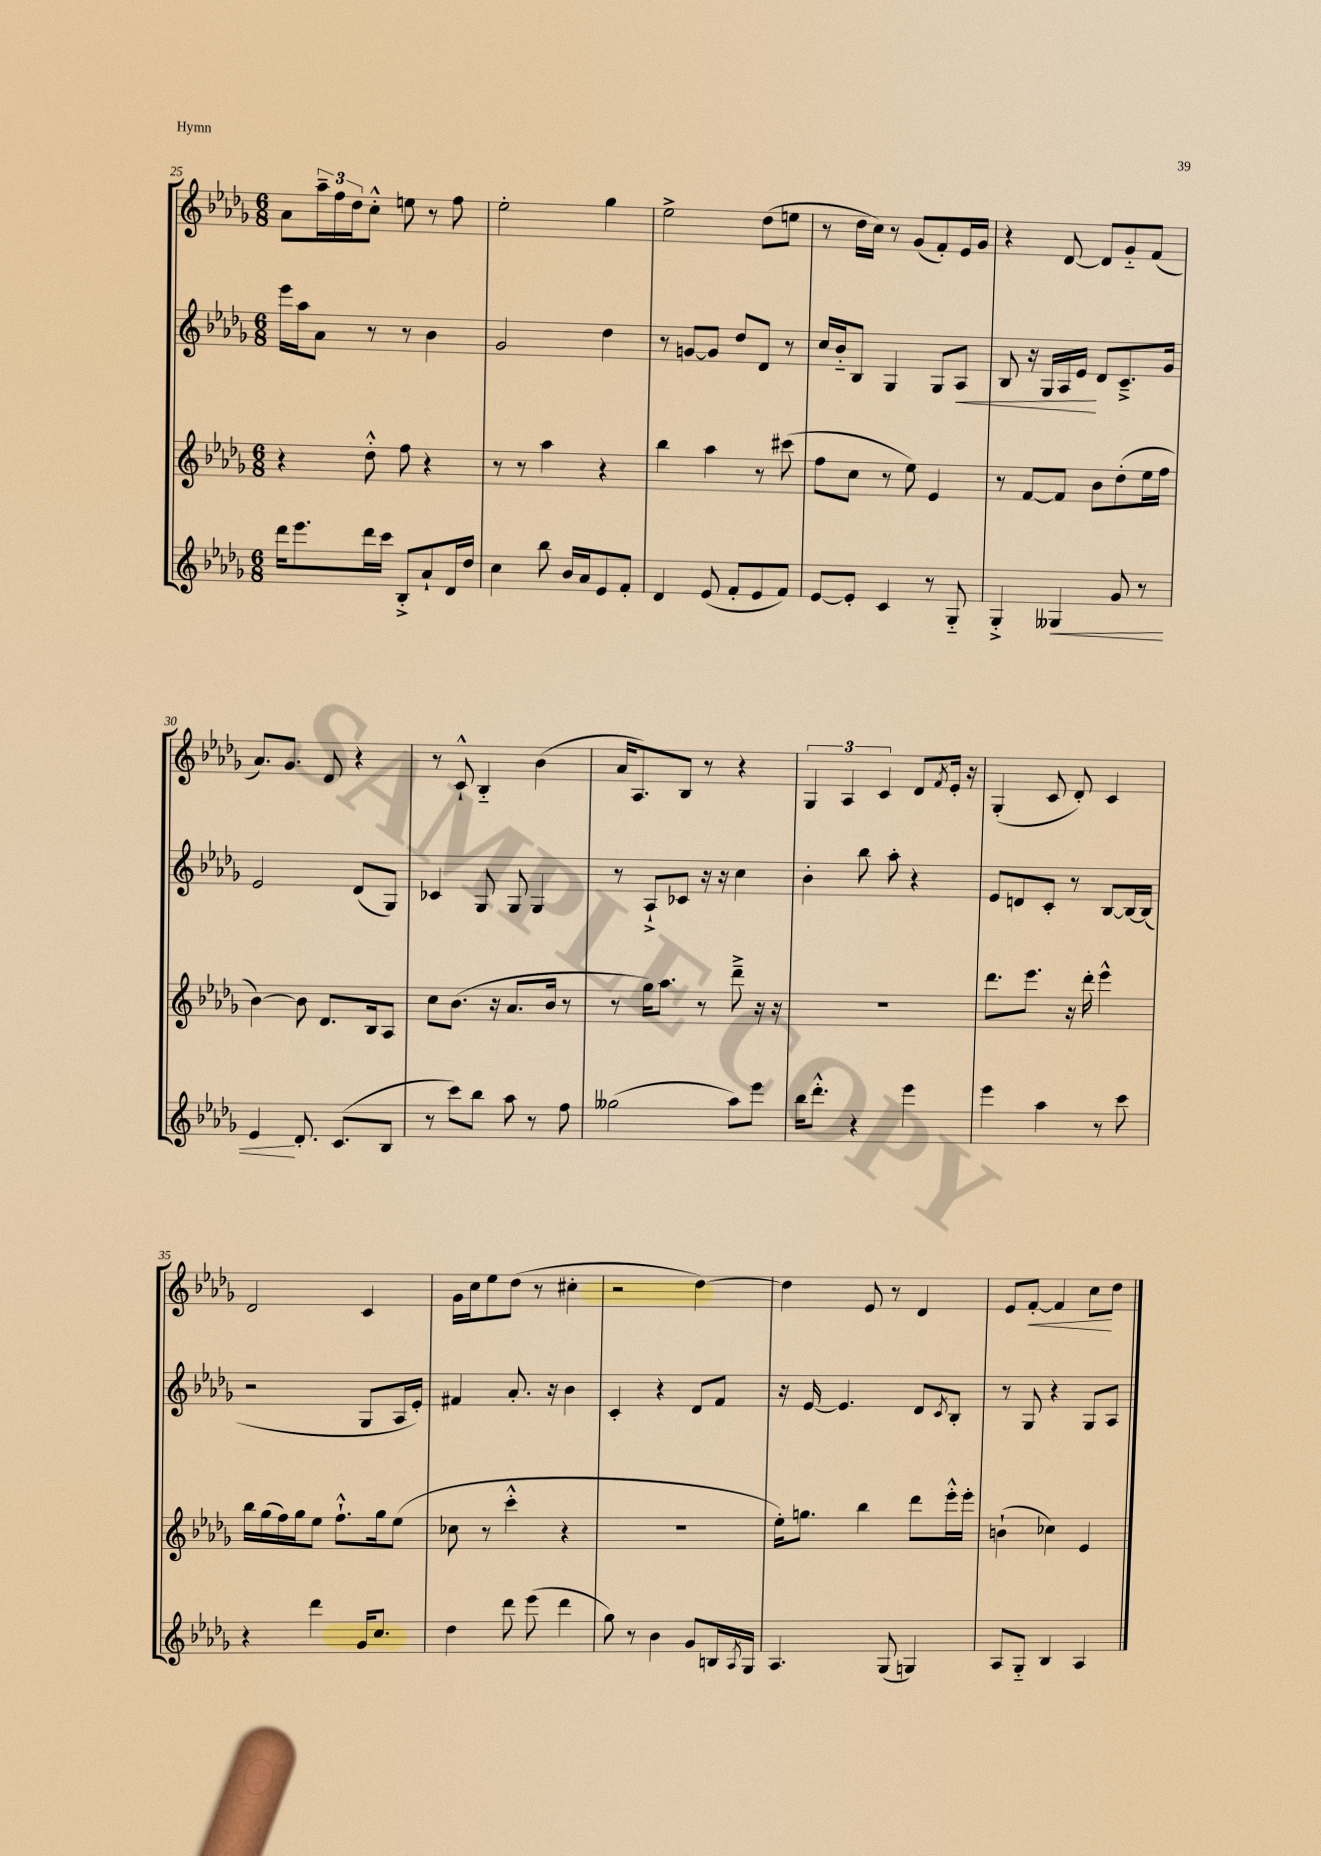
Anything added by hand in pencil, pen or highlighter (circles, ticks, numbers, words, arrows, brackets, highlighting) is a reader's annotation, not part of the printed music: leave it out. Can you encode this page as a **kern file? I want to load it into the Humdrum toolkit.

**kern	**kern	**kern	**kern
*staff4	*staff3	*staff2	*staff1
*clefG2	*clefG2	*clefG2	*clefG2
*k[b-e-a-d-g-]	*k[b-e-a-d-g-]	*k[b-e-a-d-g-]	*k[b-e-a-d-g-]
*M6/8	*M6/8	*M6/8	*M6/8
16ddd-	4r	16eee-	8a-
8.eee-	.	16aa-	.
.	.	8a-	24aa-~
.	.	.	24ff
.	.	.	24dd-
16ddd-	8dd-'^^	8r	8cc'^^
16ccc	.	.	.
8B-'^	8ff	8r	8ee
8a-`	4r	4b-	8r
16d-	.	.	8ff
16dd-	.	.	.
=	=	=	=
4cc	8r	2g-	2ee-'
.	8r	.	.
8bb-	4aa-	.	.
16b-	.	.	.
16a-	.	.	.
8e-	4r	4dd-	4gg-
8f'	.	.	.
=	=	=	=
4d-	4bb-	8r	2ee-^
.	.	[8g	.
(8e-	4aa-	8g]	.
8f'	.	8dd-	.
8e-	8r	8d-	(8dd-
8f)	(8ccc#	8r	8ee
=	=	=	=
[8e-	8ff	16cc	8r
.	.	16b-'~	.
8e-']	8cc	8B-	16dd-
.	.	.	16cc)
4c	8r	4G-	8r
.	8ee-)	.	(8g-
8r	4e-	8G-	8f')
8G-'~	.	8A-	16e-
.	.	.	16g-
=	=	=	=
4G-'^	8r	8B-	4r
.	[8f	16r	.
.	.	16G-	.
4G--	8f]	16A-	[8d-
.	.	16e-	.
.	8b-	8d-	8d-]
8g-	(8dd-'	8.c~^	8g-'~
8r	16ee-	.	(8f
.	16ff	16g-	.
=	=	=	=
4e-	[4b-)	2e-	8.a-)
.	.	.	8.g-
8.d-'	8b-]	.	.
.	8.d-	.	8d-
(8.c	.	.	.
.	.	(8d-	4r
.	16B-	.	.
8B-	8A-	8G-)	.
=	=	=	=
8r	8cc	4c-	8r
8ccc)	(8.b-	.	8c`^^
8bb-	.	8G-	4B-'~
.	16r	.	.
8aa-	8.a-	8G-	.
8r	.	4G-	(4b-
.	16b-	.	.
8ff	8r	.	.
=	=	=	=
(2gg--	8r	8r	16a-
.	.	.	8.A-)
.	16gg-)	8A-`^	.
.	8.aa-	.	.
.	.	8c-	8B-
.	8r	16r	8r
.	.	16r	.
8aa-)	8ddd-~^	4cc	4r
8eee-	16r	.	.
.	16r	.	.
=	=	=	=
16bb-	2.r	4b-'	6G-
8.ddd-'^^	.	.	.
.	.	.	6A-
4r	.	8bb-	.
.	.	.	6c
.	.	8aa-'	.
4eee-	.	4r	8d-
.	.	.	8qf
.	.	.	16e-'
.	.	.	16r
=	=	=	=
4eee-	8.ddd-	8e-	(4G-'
.	.	8d	.
.	8.eee-	.	.
4aa-	.	8c'	8c
.	16r	8r	8d-')
.	16ddd-'	.	.
8r	4eee-^^	[8B-	4c
8ccc	.	16B-_	.
.	.	(16B-]	.
=	=	=	=
4r	16bb-	2r	2d-
.	(16gg-	.	.
.	16ff)	.	.
.	16gg-	.	.
4ddd-	8ee-	.	.
.	8.ff`^^	.	.
16g-	.	8G-	4c
8.cc	16gg-	.	.
.	(8ee-	16A-	.
.	.	16e-')	.
=	=	=	=
4dd-	8cc-	4f#	16g-
.	.	.	16cc
.	8r	.	8ee-
8ddd-	4ccc'^^	8.a-'	(8dd-
(8eee-	.	.	8r
.	.	16r	.
4ddd-	4r	4b-	4cc#'
=	=	=	=
8gg-)	2.r	4c'	2r
8r	.	.	.
4b-	.	4r	.
8g-	.	8d-	[4dd-)
16B	.	8f	.
8qA-	.	.	.
16G-	.	.	.
=	=	=	=
4.A-	16ee-')	16r	4dd-]
.	8.gg	[16e-	.
.	.	4.e-]	.
.	4bb-	.	8e-
(8G-	.	.	8r
4G)	8ddd-	8d-	4d-
.	.	8qc	.
.	16eee-'^^	8B-'	.
.	16eee-'	.	.
=	=	=	=
8A-	(4b`	8r	8e-
8G-'~	.	8G-	[8f'
4B-	4cc-)	4r	4f]
4A-	4e-	8G-	8cc
.	.	8A-	8dd-
==	==	==	==
*-	*-	*-	*-
